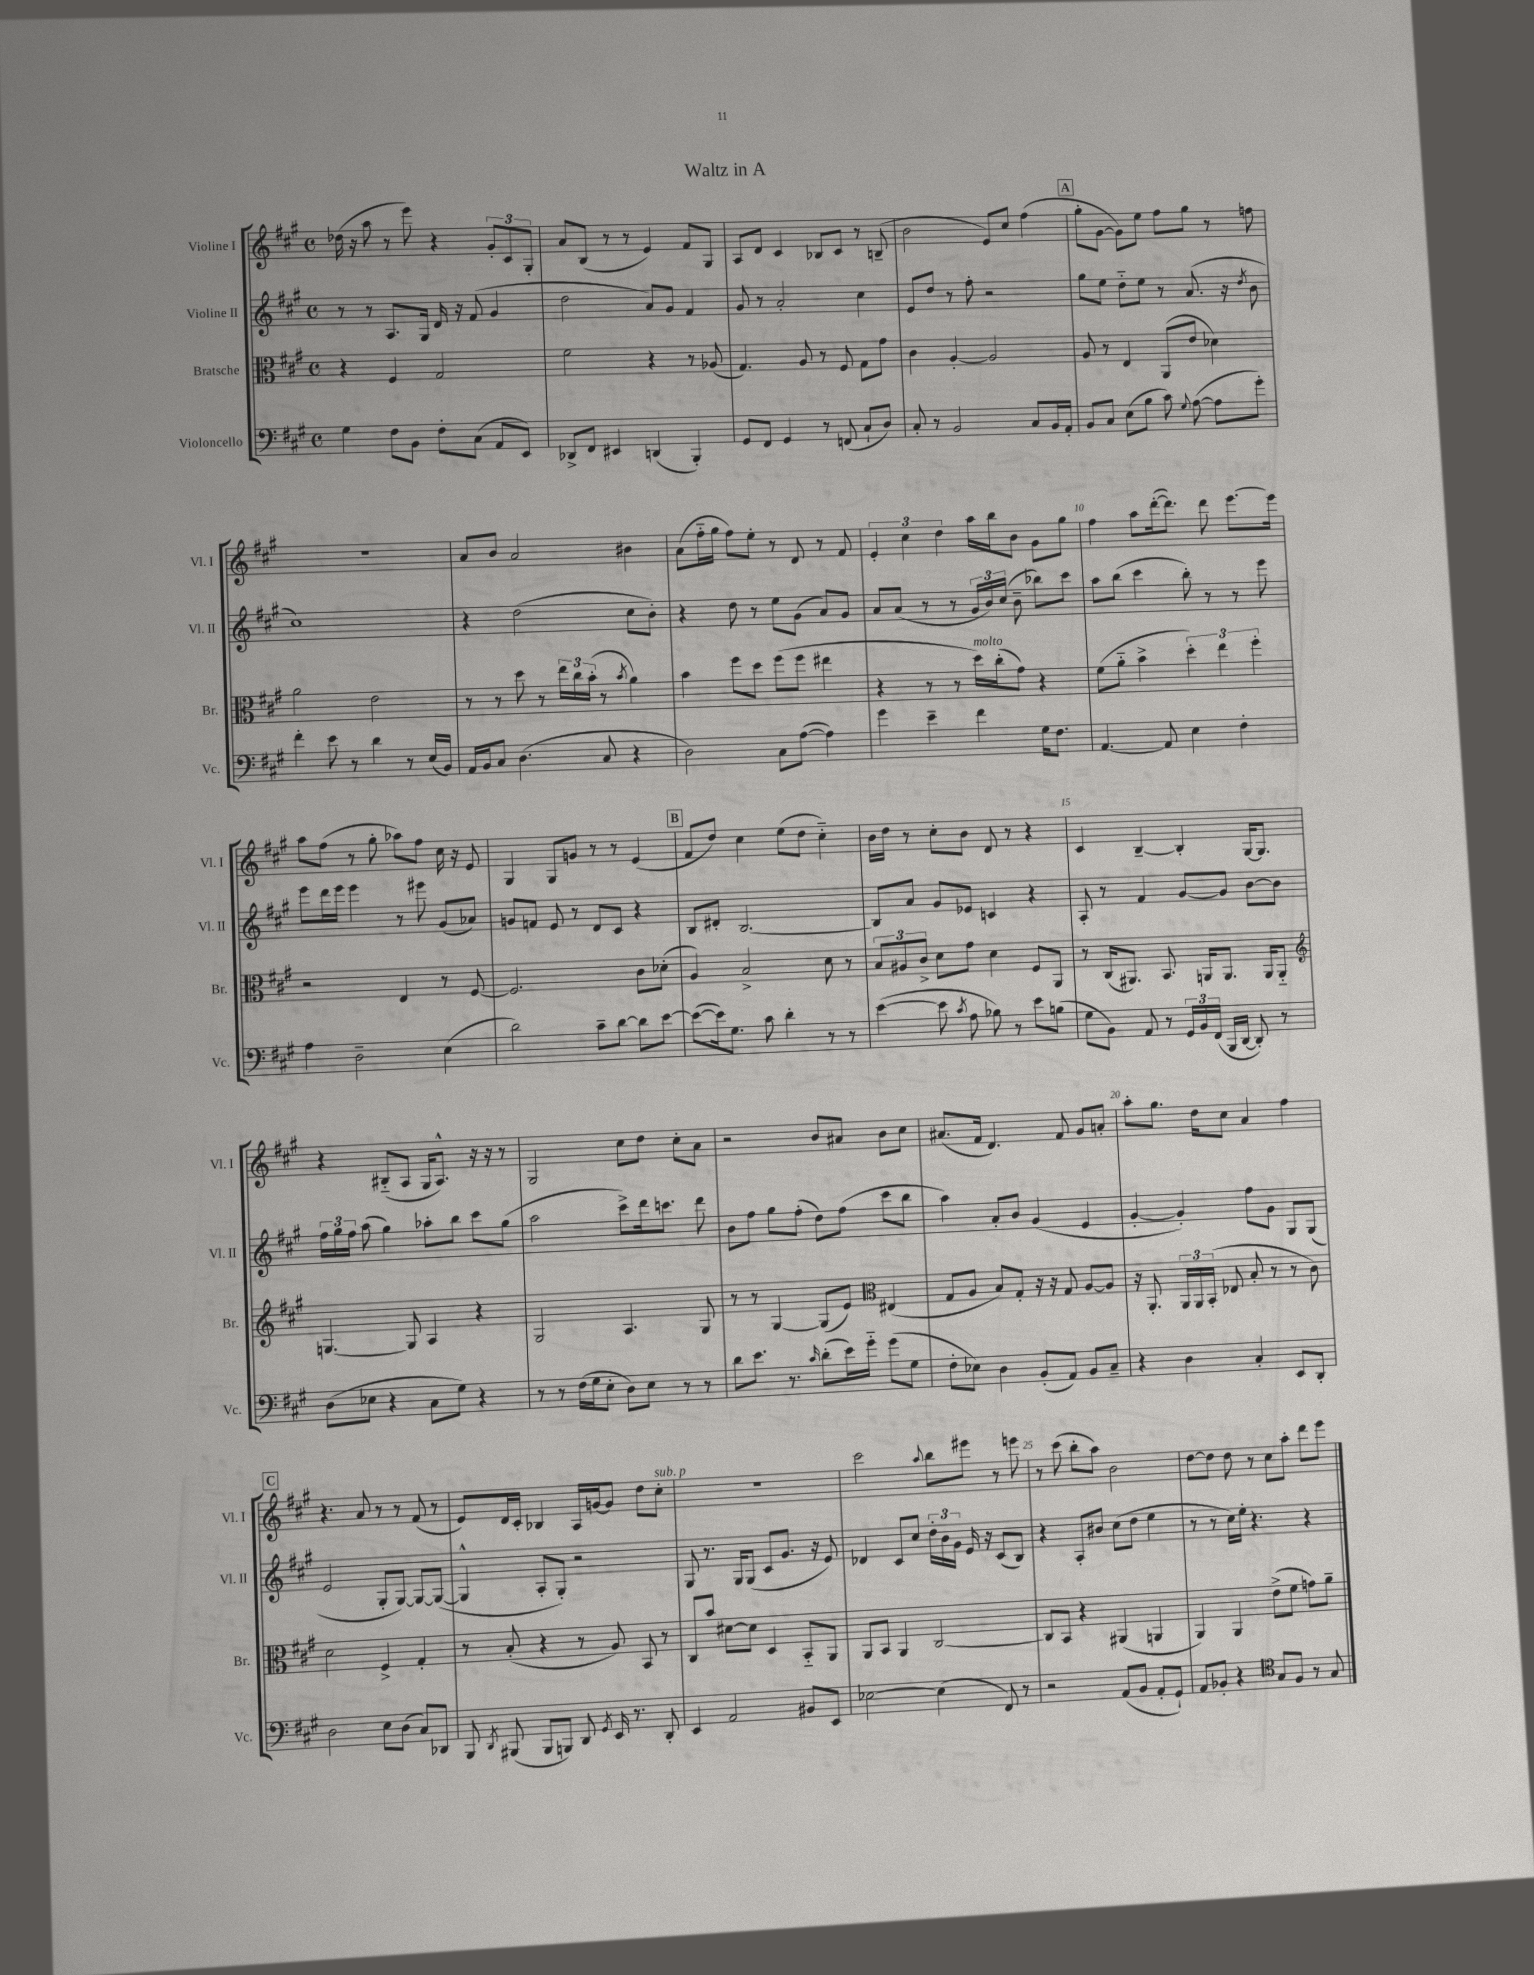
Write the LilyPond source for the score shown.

\header { title = "Waltz in A" }
<<
\new StaffGroup <<
\new Staff = "s0" \with { instrumentName = "Violine I" shortInstrumentName = "Vl. I" } {
    \clef treble \key a \major \defaultTimeSignature \time 4/4
    \autoBeamOff des''16( r16 a''8 r8 e'''8) r4 \tuplet 3/2 { gis'8[-. cis'8 gis8]-. } |
    a'8[ b8]( r8 r8 e'4) fis'8[ gis8] |
    a8[ d'8] cis'4 bes8[ cis'8] r8 b8--( |
    b'2 e'8[) cis''8] fis''4( |
    \mark \markup { \box "A" } gis''8[-. gis'8]~ gis'8[) e''8] fis''8[ gis''8] r8 f''8 |
    R1 |
    a'8[ b'8] a'2 bis'4 |
    a'8[( fis''16-_ gis''16] fis''8[) e''8]-. r8 d'8 r8 fis'8 |
    \tuplet 3/2 { e'4-. cis''4 d''4 } a''16[ b''16 b'8] gis'8[ gis''8] |
    fis''4 a''8[ d'''16~-.( d'''8.]) d'''8 e'''8.[~ e'''16] |
    a''8[ fis''8]( r8 gis''8-. aes''8[) fis''8] cis''16 r16 e'8 |
    gis4 gis8[ g'8] r8 r8 e'4( |
    \mark \markup { \box "B" } fis'8[ d''8]) cis''4 e''8[( d''8] cis''4-_) |
    b'16[ d''16] r8 cis''8[-. b'8] d'8 r8 r4 |
    cis'4 b4~-- b4-. gis16[~ gis8.] |
    r4 bis8[-_( a8] gis16[ a8.]-^) r16 r16 r8 |
    gis2 cis''8[ d''8] cis''8[-. a'8] |
    r2 b'8[ ais'8] b'8[ cis''8] |
    ais'8.[( fis'16] d'4.) fis'8 gis'8[ a'8]-. |
    a''8[-. gis''8.] d''16[ cis''8] a'4 fis''4 |
    \mark \markup { \box "C" } r4. a'8 r8 r8 fis'8( r8 |
    e'8[) d'16 cis'16]-. bes4 a16[ g'16~ g'8] d''8[ cis''8]-.^\markup { \italic "sub. p" } |
    R1 |
    cis'''2 \appoggiatura { a''8 } b''8[ eis'''8] r8 e'''8 |
    r8 cis'''8( b''8[-. a''8]) b'2 |
    d''8[~ d''8] d''8 r8 cis''8[ a''8]-. d'''8[ e'''8] \bar "|." |
}
\new Staff = "s1" \with { instrumentName = "Violine II" shortInstrumentName = "Vl. II" } {
    \clef treble \key a \major \defaultTimeSignature \time 4/4
    \autoBeamOff r8 r8 a8.[ gis16] d'16 r16 fis'8( gis'4 |
    d''2 a'8[) gis'8] fis'4 |
    gis'8 r8 a'2-. cis''4 |
    e'8[ d''8] r8 fis''8-. r2 |
    \mark \markup { \box "A" } gis''8[ e''8] d''8[-_ e''8] r8 a'8.( r16 \acciaccatura { d''8 } b'8 |
    cis''1) |
    r4 d''2( cis''8[ b'8]-.) |
    r4 d''8 r8 e''8[ gis'8]( a'8[) gis'8] |
    a'8[ a'8]( r8 r8 \tuplet 3/2 { gis'16[ b'16) cis''16]( } b'8-- bes''8[) cis'''8] |
    a''8[ b''8]( cis'''4 b''8-.) r8 r8 e'''8 |
    e'''8[ d'''16 e'''16] e'''4 r8 eis'''8 gis'8[( aes'8]) |
    g'8[ f'8] e'8 r8 d'8[ cis'8] r4 |
    \mark \markup { \box "B" } b8[ dis'8]-. b2.~ |
    b8[ a'8] gis'8[ ees'8] c'4 r4 |
    a8-. r8 fis'4 gis'8[~ gis'8] b'8[~ b'8] |
    \tuplet 3/2 { fis''16[ gis''16 fis''16] } a''8( gis''4) aes''8[-. b''8] cis'''8[ gis''8]( |
    a''2 cis'''8[->) d'''16 c'''8.] d'''8 |
    b'8[ fis''8] gis''8[ fis''8]-.( d''8[) fis''8]( cis'''8[ b''8] |
    a''4) a'8[-. b'8] gis'4( e'4 |
    gis'4~-. gis'4-.) fis''8[ gis'8] gis8[ gis8]( |
    \mark \markup { \box "C" } e'2 gis8[-. gis8]~) gis8[~ gis8]~( |
    gis4-^ a8[-. gis8]-.) r2 |
    gis8 r8. gis16[ gis8]( cis'8[ gis'8.] r16 e'8) |
    des'4 cis'8[ cis''8] \tuplet 3/2 { d''16[-. b'16 gis'16] } e'16 r16 cis'8[( b8]) |
    r4 a8[-. bis'8] cis''8[( d''8] e''4 |
    r8 r8 cis''16[) e''16]-. r4. r4 \bar "|." |
}
\new Staff = "s2" \with { instrumentName = "Bratsche" shortInstrumentName = "Br." } {
    \clef alto \key a \major \defaultTimeSignature \time 4/4
    \autoBeamOff r4 fis4 gis2 |
    fis'2 r4 r8 aes8( |
    gis4.) a8 r8 fis8 gis8[ gis'8] |
    cis'4 a4~-. a2 |
    \mark \markup { \box "A" } a8 r8 e4 a,8[( e'8] des'4) |
    a'2 e'2 |
    r8 r8 d''8 r8 \tuplet 3/2 { e''16[ cis''16 b'16]-.( } r8 \acciaccatura { b'8 } a'4) |
    b'4 fis''8[ d''8] fis''8[( fis''8] eis''4 |
    r4 r8 r8 d''16[^\markup { \italic "molto" }) cis''16-.( gis'8]) r4 |
    fis'8[( a'8]-_ b'4-> \tuplet 3/2 { d''4-.) e''4 fis''4-. } |
    r2 e4 r8 fis8~ |
    fis2. cis'8[ des'8]-.( |
    \mark \markup { \box "B" } a4) b2-> d'8 r8 |
    \tuplet 3/2 { b8[ ais8 cis'8]-> } d'8[ gis'8] d'4 fis8[ a,8] |
    r8 cis16[( ais,8.]) b,8. a,16[ a,8.] a,16[ a,8]-_ |
    \clef treble g4.~ g8 a4 r4 |
    gis2 a4. gis8 |
    r8 r8 gis4~ gis8[( e'8]) \clef alto eis4( |
    gis8[ a8] b8[) gis8]-. r16 r16 gis8 a8[~ a8] |
    r16 a,8.-. \tuplet 3/2 { a,16[ a,16 b,16]-.( } ees8 b8-. r8 r8 cis'8) |
    \mark \markup { \box "C" } d'2 fis4-> gis4-. |
    r8 b8-.( r4 r8 a8) b,8 r8 |
    cis8[ b'8] dis'8[~ dis'8] d4 b,8[-_ a,8] |
    a,8[ b,8] a,4 cis2~ |
    cis8[ b,8] r4 ais,4( a,4 |
    a,4) a,4 e'8[->( fis'8] g'8[) a'8]-- \bar "|." |
}
\new Staff = "s3" \with { instrumentName = "Violoncello" shortInstrumentName = "Vc." } {
    \clef bass \key a \major \defaultTimeSignature \time 4/4
    \autoBeamOff gis4 fis8[ b,8] fis8[-. cis8]( a,8[ e,8]) |
    des,8[-> fis,8] eis,4 d,4( b,,4-.) |
    gis,8[ fis,8] gis,4 r8 f,8( cis8[-! d8]) |
    cis8-. r8 b,2 cis8[ b,16 a,16]-. |
    \mark \markup { \box "A" } b,8[ cis8] e8[( b8] cis'8) \appoggiatura { gis8 } a8~( a8[ gis'8]-.) |
    fis'4-. e'8 r8 d'4 r8 e16[( b,16]) |
    a,16[ b,16 cis8] d4.( cis8 r4 |
    d2) cis8[ a8]~( a4) |
    gis'4 e'4-- fis'4 gis16[ fis8.] |
    a,4.~ a,8 e4 fis4-. |
    a4 d2-- e4( |
    d'2) cis'8[-- d'8]~ d'8[ e'8]~ |
    \mark \markup { \box "B" } e'8[~( e'16) gis8.] cis'8 d'4-. r8 r8 |
    e'4~( e'8 \acciaccatura { cis'8 } a8 bes8) r8 e'8[ b8]( |
    gis8[ b,8]) a,8 r8 \tuplet 3/2 { gis,16[ b,16 fis,16]( } b,,16[ d,16]~ d,8-.) r8 |
    d8[( ees8] r4 cis8[ gis8]) r4 |
    r8 r8 fis16[( gis16 e8]-. d8[) e8] r8 r8 |
    d'8[ e'8.] r8. \grace { cis'16 } d'8[-.( e'16) gis'16]-_ gis'8[( gis8] |
    fis8[-. ees8]) d4 b,8[-.( a,8]) b,8[ cis8]-- |
    r4 d4 cis4-. e,8[ d,8]-. |
    \mark \markup { \box "C" } d2 e8[ d8]( cis8[) des,8] |
    b,,8 \acciaccatura { d,8 } bis,,8( bis,,8[ b,,8]) d,8 \acciaccatura { gis,8 } e,16 r8. d,8-. |
    e,4 a,2 bis,8[ e,8] |
    ees2~ ees4( fis,8) r8 |
    r2 a,8[( b,8] a,8[-. gis,8]-!) |
    a,8[ bes,8]-. r4 \clef tenor gis8[ fis8] r8 gis8 \bar "|." |
}
>>
>>
\layout { \context { \Score \override BarNumber.break-visibility = ##(#f #t #t) barNumberVisibility = #(every-nth-bar-number-visible 5) } }
